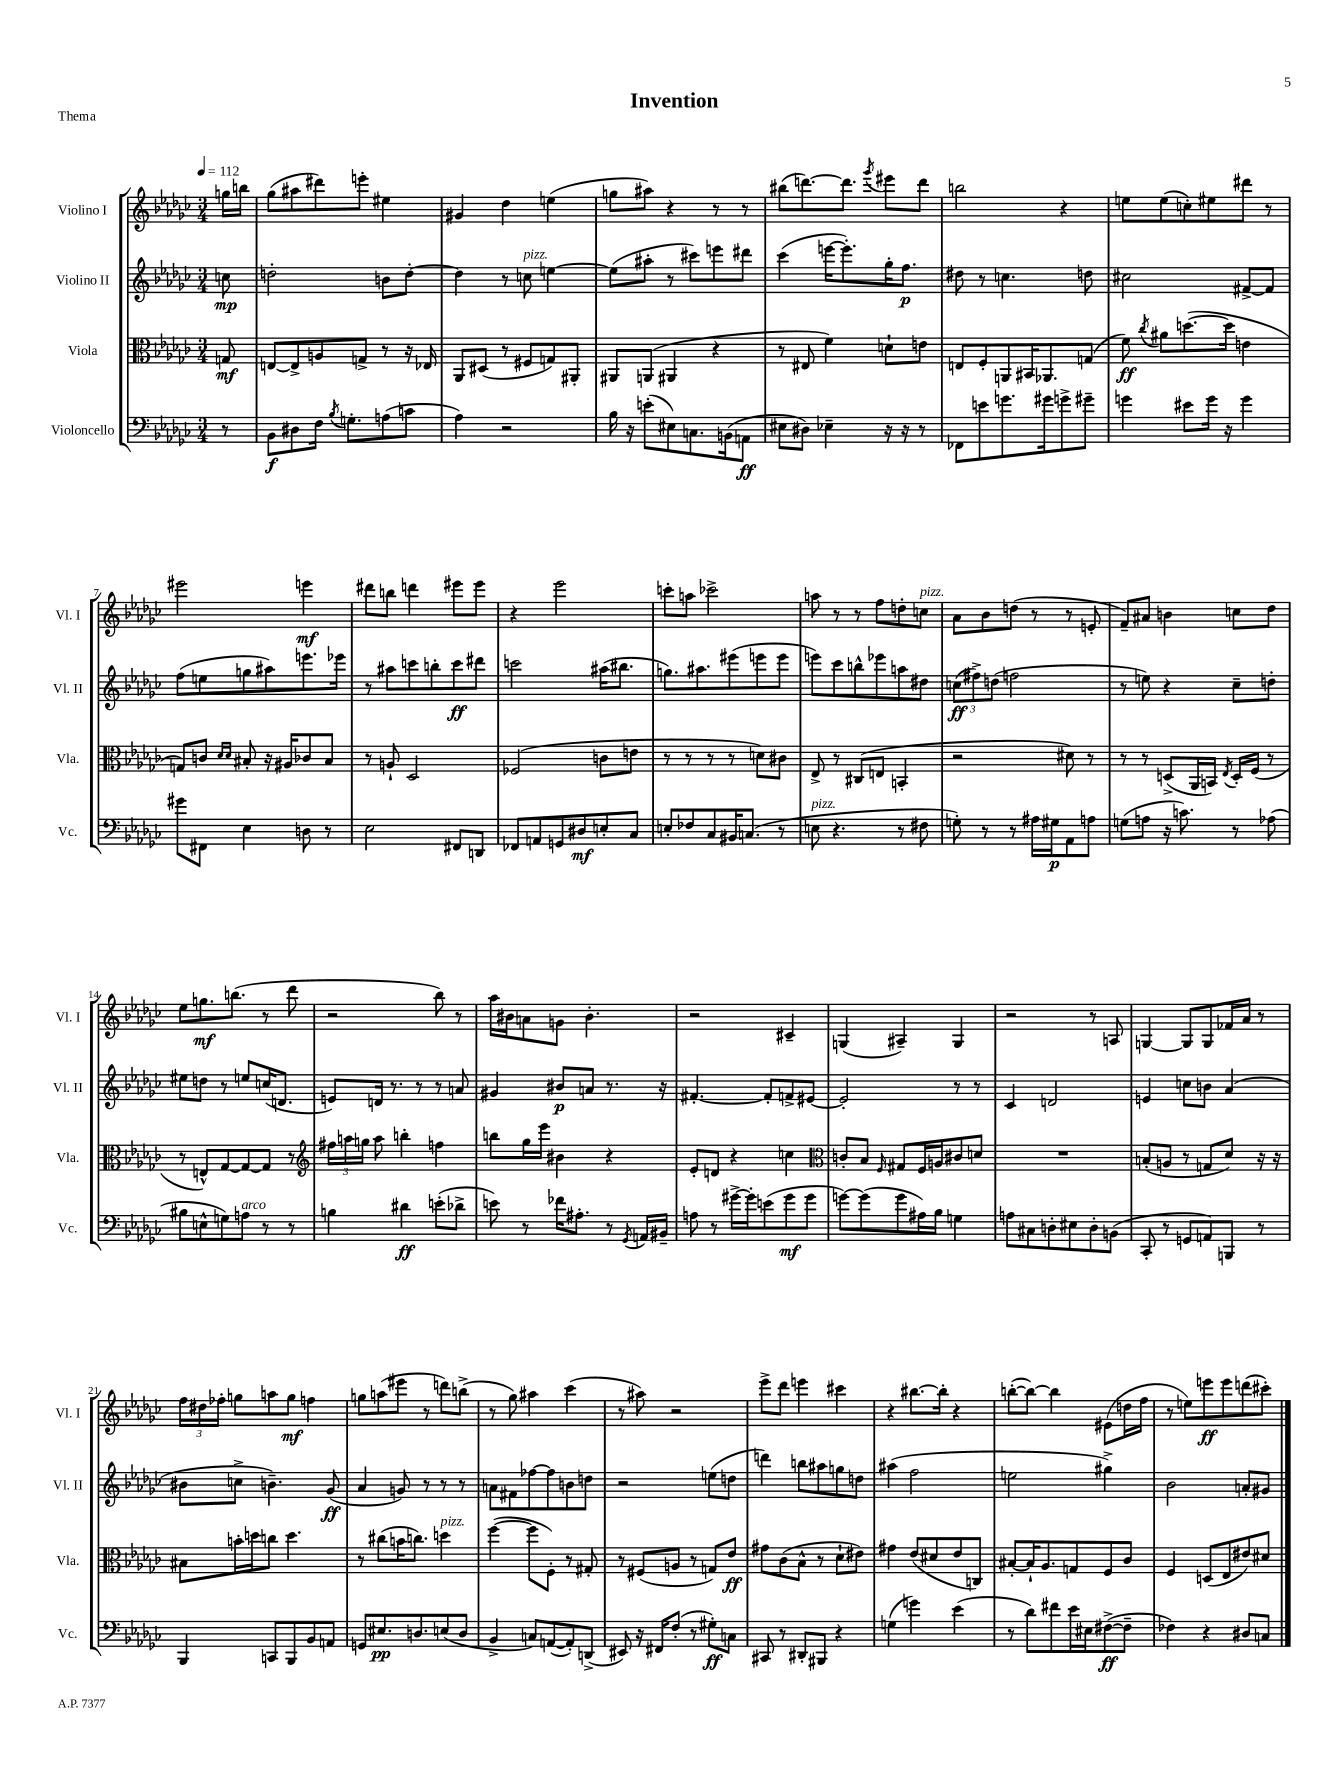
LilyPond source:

\header { title = "Invention" piece = "Thema" }
<<
\new StaffGroup <<
\new Staff = "s0" \with { instrumentName = "Violino I" shortInstrumentName = "Vl. I" } {
    \clef treble \key ges \major \numericTimeSignature \time 3/4 \partial 8 \tempo 4 = 112
    \autoBeamOff g''16[ b''16] |
    ges''8[( ais''8 dis'''8) e'''8]-. eis''4 |
    gis'4 des''4 e''4( |
    g''8[ ais''8]) r4 r8 r8 |
    bis''8[( d'''8.~) d'''8.] \acciaccatura { ges'''8 } eis'''8[ d'''8] |
    b''2 r4 |
    e''8[ e''8( c''8-.) eis''8 dis'''8] r8 |
    eis'''2 e'''4\mf |
    dis'''8[ b''8] d'''4 eis'''8[ eis'''8] |
    r4 ees'''2 |
    c'''8[-. a''8] ces'''2-> |
    a''8 r8 r8 f''8[ d''8-. c''8]^\markup { \italic "pizz." } |
    aes'8[ bes'8 d''8]( r8 r8 e'8-. |
    f'8[--) ais'8] b'4 c''8[ des''8] |
    ees''8[ g''8.\mf b''8.]( r8 des'''8 |
    r2 bes''8) r8 |
    aes''16[ bis'16 a'8 g'8] bis'4.-. |
    r2 cis'4-- |
    g4( ais4--) g4 |
    r2 r8 a8 |
    g4~ g8[ g8 fes'16 aes'16] r8 |
    \tuplet 3/2 { f''16[ dis''16 fes''16]-. } g''8[ a''8 g''8]\mf f''4 |
    g''8[ a''8( eis'''8] r8 d'''8[) b''8]->( |
    r8 ges''8) ais''4 ces'''4( |
    r8 ais''8) r2 |
    ees'''8[-> des'''8] e'''4 cis'''4 |
    r4 bis''8.[~ bis''16]-. r4 |
    b''8[~-.( b''8]~) b''4 eis'8[( d''16 f''16] |
    r8 e''8[) e'''8\ff e'''8 d'''8( cis'''8]-.) \bar "|." |
}
\new Staff = "s1" \with { instrumentName = "Violino II" shortInstrumentName = "Vl. II" } {
    \clef treble \key ges \major \numericTimeSignature \time 3/4 \partial 8
    \autoBeamOff c''8\mp |
    d''2-. b'8[ d''8]~-. |
    d''4 r8 c''8^\markup { \italic "pizz." } e''4~ |
    e''8[( ais''8]-. r8 cis'''8[) e'''8 dis'''8] |
    ces'''4( e'''16[~ e'''8.-.) ges''16-. f''8.]\p |
    dis''8 r8 c''4. d''8 |
    cis''2 fis'8[~-> fis'8] |
    f''8[( e''8 g''8 ais''8) e'''8. ees'''16] |
    r8 ais''8[ c'''8 b''8-. c'''8\ff dis'''8] |
    c'''2 ais''16[( bis''8.] |
    g''8.[) ais''8. eis'''8( e'''8 e'''8] |
    e'''8[) ces'''8 b''8-^ ees'''8 a''8 dis''8] |
    \tuplet 3/2 { c''8[\ff( fis''8->) d''8]( } f''2 |
    r8 e''8) r4 ces''8[-- d''8]-. |
    eis''8[ d''8] r8 e''8[ c''16( d'8.] |
    e'8[) d'16] r8. r8 r8 a'8 |
    gis'4 bis'8[\p a'8] r8. r16 |
    fis'4.~-. fis'8[-. f'8-> eis'8]~ |
    eis'2-. r8 r8 |
    ces'4 d'2 |
    e'4 c''8[ b'8] aes'4( |
    bis'8[ c''8]-> b'4.--) ges'8\ff( |
    aes'4 g'8) r8 r8 r8 |
    a'8[ fis'8 fes''8~ fes''8 b'8 d''8] |
    r2 e''8[( d''8] |
    d'''4) b''8[ ais''8 g''8 d''8] |
    ais''4( f''2 |
    e''2 gis''4->) |
    bes'2 a'8[-. gis'8] \bar "|." |
}
\new Staff = "s2" \with { instrumentName = "Viola" shortInstrumentName = "Vla." } {
    \clef alto \key ges \major \numericTimeSignature \time 3/4 \partial 8
    \autoBeamOff g8\mf |
    e8[~ e8-> a8 g8]-> r8 r16 ees16 |
    aes,8[ dis8]( r8 fis8[ g8) ais,8]-. |
    ais,8[ a,8]( ais,4 r4 |
    r8 eis8 f'4) d'8[-! e'8] |
    e8[ f8-. a,8 bis,16 aes,8. g8]( |
    f'8\ff) \acciaccatura { ces''8 } ais'8[ d''8.~( d''16] e'4 |
    g8[) c'8] \grace { des'16[ des'16] } bis8-. r16 ais16[ ces'8 bis8] |
    r8 a8-! des2 |
    fes2( c'8[ e'8] |
    r8 r8 r8 r8 d'8[) cis'8] |
    ees8-> r8 cis8[( e8] b,4-. |
    r2 dis'8) r8 |
    r8 r8 d8[->( aes,16 b,16]) \acciaccatura { ees8 } d16[-. f16]( r8 |
    r8 e8[-^) ges8~ ges8~ ges8] r8 |
    \clef treble \tuplet 3/2 { fis''16[ a''16 g''16] } a''8 b''4-. f''4 |
    b''8[ ges''16 ees'''16] bis'4 r4 |
    ees'8[-. d'8] r4 c''4 |
    \clef alto c'8[-. bes8] \grace { f16 } gis8[ f16 a16 cis'8 d'8] |
    R2. |
    b8[-.( a8] r8 g8[ des'8]) r16 r16 |
    bis8[ b'16-. d''16 c''8] d''4. |
    r8 cis''8[( b'16 c''8.]) d''4^\markup { \italic "pizz." } |
    f''4~( f''8[ f8]-.) r8 gis8-. |
    r8 fis8[( a8] r8 g8[) ees'8]\ff |
    gis'8[ ces'8( bes8]-^ r8 des'8[-! eis'8]) |
    gis'4 ees'8[( dis'8 ees'8 c8]) |
    bis8[~-. bis16-! aes8. g8 f8 ces'8] |
    f4 d8[( ees8 eis'8) dis'8] \bar "|." |
}
\new Staff = "s3" \with { instrumentName = "Violoncello" shortInstrumentName = "Vc." } {
    \clef bass \key ges \major \numericTimeSignature \time 3/4 \partial 8
    \autoBeamOff r8 |
    bes,8[\f dis8 f16] \acciaccatura { bes8 } g8.[-. a8( c'8] |
    aes4) r2 |
    bes16 r16 e'8[-.( eis8) c8. b,16( a,8]\ff |
    eis8[ dis8]) ees4-- r16 r16 r8 |
    fes,8[ e'8 g'8. gis'16 g'8-> gis'8]-- |
    g'4 eis'8[ g'16] r16 g'4 |
    gis'8[ fis,8] ees4 d8 r8 |
    ees2 fis,8[ d,8] |
    fes,8[ a,8 g,8 dis8\mf e8-. ces8] |
    e8[-. fes8 ces8 bis,16 c8.]( r8 |
    e8^\markup { \italic "pizz." } r4. r8 fis8 |
    g8-.) r8 r8 ais16[ gis16\p aes,8 a8] |
    g8[( a8] r16 c'8.) r8 aes8( |
    bis8[ e8-^ g8) a8]^\markup { \italic "arco" } r8 r8 |
    b4 dis'4\ff e'8[-.( des'8]-> |
    e'8) r8 fes'16[ ais8.]-. r8 \acciaccatura { ges,8 } a,16[ bis,16]-- |
    a8 r8 gis'16[~-> gis'16-. e'8( gis'8\mf gis'8] |
    g'8[~) g'8( g'8 ais16) bes16] g4 |
    a8[ cis8 d8-. eis8 d8-. b,8]( |
    ces,8-. r8 g,8[ a,8) b,,8] r8 |
    bes,,4 c,8[ bes,,8 bes,8 a,8] |
    g,8[ eis8.\pp d8. e8( d8] |
    bes,4-> c8[) a,8~( a,8-.) d,8]->( |
    eis,8) r16 fis,16[ f8]-.( r8 gis8[-.\ff) c8] |
    cis,8 r8 dis,8[-. bis,,8] r4 |
    g4( g'4) ees'4( |
    r8 des'8[) fis'8 ees'16 eis16 fis8~->\ff( fis8]-- |
    fes4) r4 dis8[ c8] \bar "|." |
}
>>
>>
